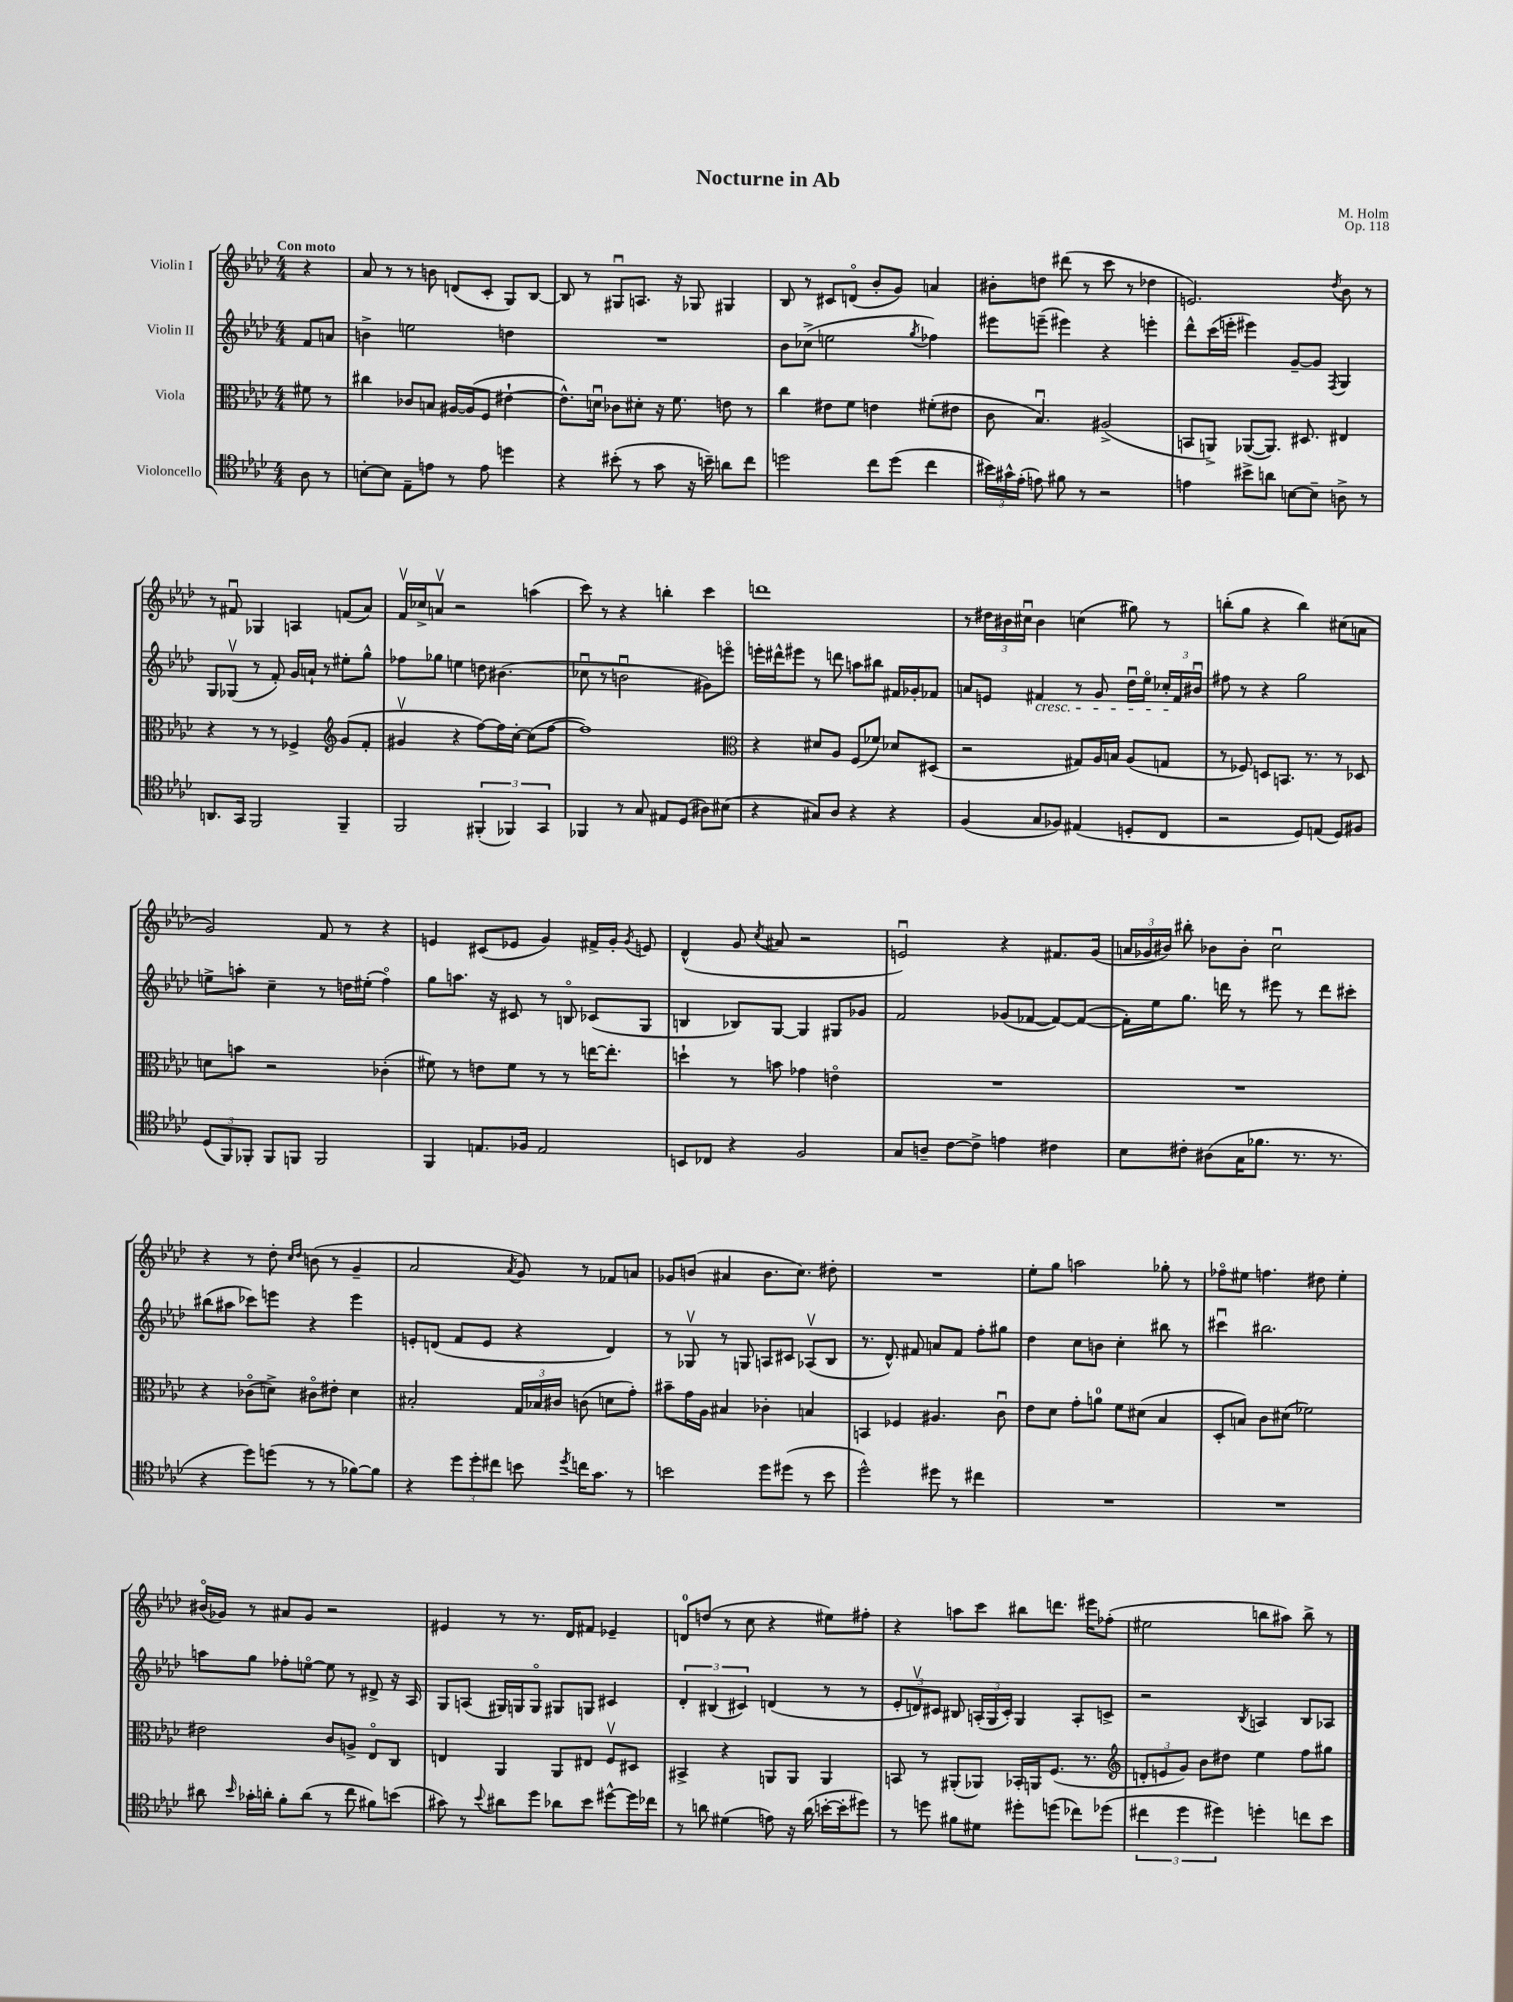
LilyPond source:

\header { title = "Nocturne in Ab" composer = "M. Holm" opus = "Op. 118" }
<<
\new StaffGroup <<
\new Staff = "s0" \with { instrumentName = "Violin I" } {
    \clef treble \key aes \major \numericTimeSignature \time 4/4 \partial 4 \tempo "Con moto"
    \autoBeamOff r4 |
    aes'8 r8 r8 b'8 d'8[( c'8]-. g8[) bes8]~ |
    bes8 r8 gis8[\downbow a8.] r16 ges8 gis4 |
    bes8 r8 cis'8[ d'8]\flageolet( bes'8[-. g'8]) a'4 |
    bis'8[-. d''8] dis'''8( r8 c'''8 r8 des''4 |
    e'2.) \acciaccatura { des''8 } bes'8 r8 |
    r8 fis'8\downbow ges4 a4 f'8[( aes'8]) |
    f'16[\upbow ces''16-> a'8]\upbow r2 a''4( |
    c'''8) r8 r4 b''4-. c'''4 |
    d'''1 |
    r8 \tuplet 3/2 { dis''16[ bis'16 cis''16]\downbow } bis'4 c''4( gis''8) r8 |
    b''8[-.( g''8] r4 b''4) cis''8[( a'8] |
    g'2) f'8 r8 r4 |
    e'4 cis'8[( ees'8] g'4) fis'16[-> g'16]-. \acciaccatura { g'8 } e'8 |
    des'4-^( g'8 \acciaccatura { c''8 } ais'8 r2 |
    e'2\downbow) r4 fis'8.[ g'16]( |
    \tuplet 3/2 { a'16[ ges'16 bis'16]) } bis''8-. bes'8[ bes'8]-. c''2\downbow |
    r4 r8 des''8-. \grace { c''16[ des''16] } b'8( r8 g'4-- |
    aes'2 \acciaccatura { aes'8 } g'8) r8 fes'8[ a'8] |
    ges'8[ b'8]( ais'4 b'8.[ c''8.]) dis''8-. |
    R1 |
    ees''8[-. g''8] a''2 ges''8-. r8 |
    fes''8[\flageolet eis''8] f''4. dis''8 eis''4-. |
    bis'16[\flageolet( ges'16]) r8 ais'8[ ges'8] r2 |
    eis'4 r8 r8. des'16[ fis'8] ees'4-- |
    d'8[-0 d''8]( r8 c''8 r4 eis''8[) fis''8]-. |
    r4 a''8[ c'''8] bis''8[ d'''8.] eis'''16[ fes''8]-.( |
    eis''2 b''8[ ais''8]) b''8-> r8 \bar "|." |
}
\new Staff = "s1" \with { instrumentName = "Violin II" } {
    \clef treble \key aes \major \numericTimeSignature \time 4/4 \partial 4
    \autoBeamOff f'8[ a'8] |
    b'4-> e''2 d''4 |
    R1 |
    bes'8[ ces''8]->( e''2 \acciaccatura { g''8 } fes''4) |
    eis'''8[ e'''8]--( eis'''4) r4 e'''4-. |
    des'''8[-^ c'''16( e'''16]-. eis'''4) g'8[~-- g'8] \acciaccatura { f8 } g4 |
    g8[ ges8]\upbow( r8 f'8-.) g'16[ a'16]-! r8 eis''8[-. g''8]-^ |
    fes''8[ ges''8] e''4 d''8 bis'4.( |
    ces''8\downbow r8 b'2\downbow gis'8[) e'''8]\flageolet |
    e'''16[-. dis'''16-^ eis'''8] r8 d'''8 a''8[ bis''8] fis'16[ ges'16-. fes'8] |
    a'8[ e'8] fis'4\cresc r8 g'8 des''16[\downbow ees''16]\flageolet \tuplet 3/2 { ces''16[-. fis'16\! bis'16]\downbow } |
    fis''8 r8 r4 g''2 |
    e''8[-> a''8]-. c''4-- r8 d''16[ eis''16]-.( f''4\flageolet) |
    g''8[ a''8.] r16 cis'8 r8 b8\flageolet ces'8[( g8] |
    b4 bes8[) g8]~ g4 gis8[ ges'8] |
    f'2 ges'8[( fes'8]~ fes'8[~) fes'8]~( |
    fes'16[-.) ees''16 g''8.] d'''16 r8 eis'''8 r8 d'''8[ cis'''8]-. |
    bis''8[( ais''8] ces'''8[) e'''8] r4 e'''4 |
    e'8[-. d'8]( f'8[ e'8] r4 d'4) |
    r8 ges8\upbow r8 g8 a8[ cis'8] aes8[\upbow( bes8] |
    r8. des'8.-^) fis'8 a'8[ fis'8] f''8[-. gis''8] |
    des''4 c''8[ b'8] c''4-. bis''8 r8 |
    cis'''4\downbow bis''2. |
    a''8[ g''8] fes''8[-. e''8]~\flageolet e''8 r8 dis'8-> r16 aes16 |
    g8[ a8]( gis16[) g16 g8]\flageolet gis8[ g8] cis'4 |
    \tuplet 3/2 { des'4-. bis4( cis'4) } d'4( r8 r8 |
    \tuplet 3/2 { ees'8[-. d'8\upbow) cis'8] } bis8 \tuplet 3/2 { a16[-.( g16 cis'16]-.) } g4 a8[-. c'8]-> |
    r2 \acciaccatura { bes8 } a4 bes8[ aes8] \bar "|." |
}
\new Staff = "s2" \with { instrumentName = "Viola" } {
    \clef alto \key aes \major \numericTimeSignature \time 4/4 \partial 4
    \autoBeamOff fis'8 r8 |
    cis''4 ces'8[ b8] ais16[~ ais16( f8] eis'4~-! |
    eis'8.[-^) d'16]\downbow ces'8[ dis'8]-. r16 f'8. e'8 r8 |
    c''4 eis'8[ f'8] e'4 fis'8[-.( eis'8] |
    c'8 bes4.\downbow) ais2->( |
    b,8[ a,8]->) aes,8[~( aes,8.]) dis8. eis4 |
    r4 r8 r8 fes4-> \clef treble g'8[( f'8]-. |
    gis'4\upbow r4 f''8[~) f''16 c''16]~-. c''8[( f''8]~ |
    f''1) |
    \clef alto r4 dis'8[ aes8] f8[( fes'8]) des'8[ dis8]( |
    r2 gis8[) aes16 b16] aes8[( g8] |
    r8 fes8) d8[ b,8.] r8. r8 des8 |
    d'8[ b'8] r2 ces'4-.( |
    fis'8) r8 e'8[ fis'8] r8 r8 e''16[~ e''8.]-. |
    d''4-! r8 b'8 ges'4 e'4\flageolet |
    R1 |
    R1 |
    r4 ces'8[\flageolet( d'8]->) cis'8[\flageolet eis'8]-. d'4 |
    bis2-. \tuplet 3/2 { g16[ bes16 cis'16] } c'8( d'8[ g'8]-.) |
    bis'8[-- g'16 aes16] bis4 ces'4-. b4 |
    b,4 fes4 ais4. c'8\downbow |
    ees'8[ des'8] g'8[-. a'8]-0 f'8[ dis'8]( bes4 |
    des8[-. b8]) c'8[ dis'8]( fes'2) |
    eis'2 c'8[ a8]-> ees8[\flageolet c8] |
    e4 aes,4 aes,8[ eis8] f8[\upbow dis8] |
    bis,4-> r4 a,8[ a,8] a,4 |
    b,8 r8 ais,8[-.( aes,8]) bes,16[-. a,16 f8.]( r8. |
    \clef treble \tuplet 3/2 { d'8[-. e'8 g'8]) } bes'8[ dis''8] ees''4 f''8[ gis''8] \bar "|." |
}
\new Staff = "s3" \with { instrumentName = "Violoncello" } {
    \clef tenor \key aes \major \numericTimeSignature \time 4/4 \partial 4
    \autoBeamOff aes8 r8 |
    b8[~-. b8] ees8[-- e'8] r8 e'8 d''4 |
    r4 bis'8-.( r8 g'8 r16 b'16--) a'8[ c''8] |
    d''2 c''8[ d''8]( c''4 |
    \tuplet 3/2 { bis'16[) gis'16-^ ees'16]-.( } e'8) fis'8 r8 r2 |
    e'4 bis'8[-> a'8] b8[~ b8]-- a8-> r8 |
    a,8.[ g,16] f,2 f,4-- |
    f,2 \tuplet 3/2 { fis,4-.( fes,4) g,4 } |
    fes,4 r8 g8 eis8[ des8]( ais8[) bis8]( |
    r4 gis8[) aes8] r4 r4 |
    f4( g8[ fes8]) eis4( d8[-. c8] |
    r2 des8[) e8]( des8[) fis8] |
    \tuplet 3/2 { des8[( f,8) fes,8]-. } fes,8[ f,8] f,2 |
    f,4 e8.[ fes16] e2 |
    b,8[ ces8] r4 f2 |
    g8[ a8]-- c'8[~ c'8]-> e'4 cis'4 |
    bes8[ cis'8]-. ais8[( g16 fes'8.] r8. r8. |
    r4 des''8[) d''8]( r8 r8 fes'8[~) fes'8] |
    r4 \tuplet 3/2 { des''8[ des''8-. cis''8] } b'8 \acciaccatura { des''8 } c''16[ g'8.] r8 |
    b'2 des''8[ dis''8]( r8 b'8 |
    des''2-^) dis''8 r8 cis''4 |
    R1 |
    R1 |
    ais'8 \grace { bes'16 } ges'16[-. a'16]-. f'8[-. a'8]( r8 c''8 fis'8[) b'8]( |
    gis'8) r8 \appoggiatura { bes'8 } ais'8[ des''8] aes'8[ bes'8] dis''8[~-^ dis''16 ces''16] |
    r8 a'8 dis'4( e'8) r16 a'16( b'16[~-. b'16-. dis''8]) |
    r8 d''8 fis'8[ dis'8] dis''8[-. d''8]( ces''8[) des''8]( |
    \tuplet 3/2 { cis''4 des''4 dis''4) } d''4-. c''8[ bes'8] \bar "|." |
}
>>
>>
\layout { \context { \Score \remove "Bar_number_engraver" } }
